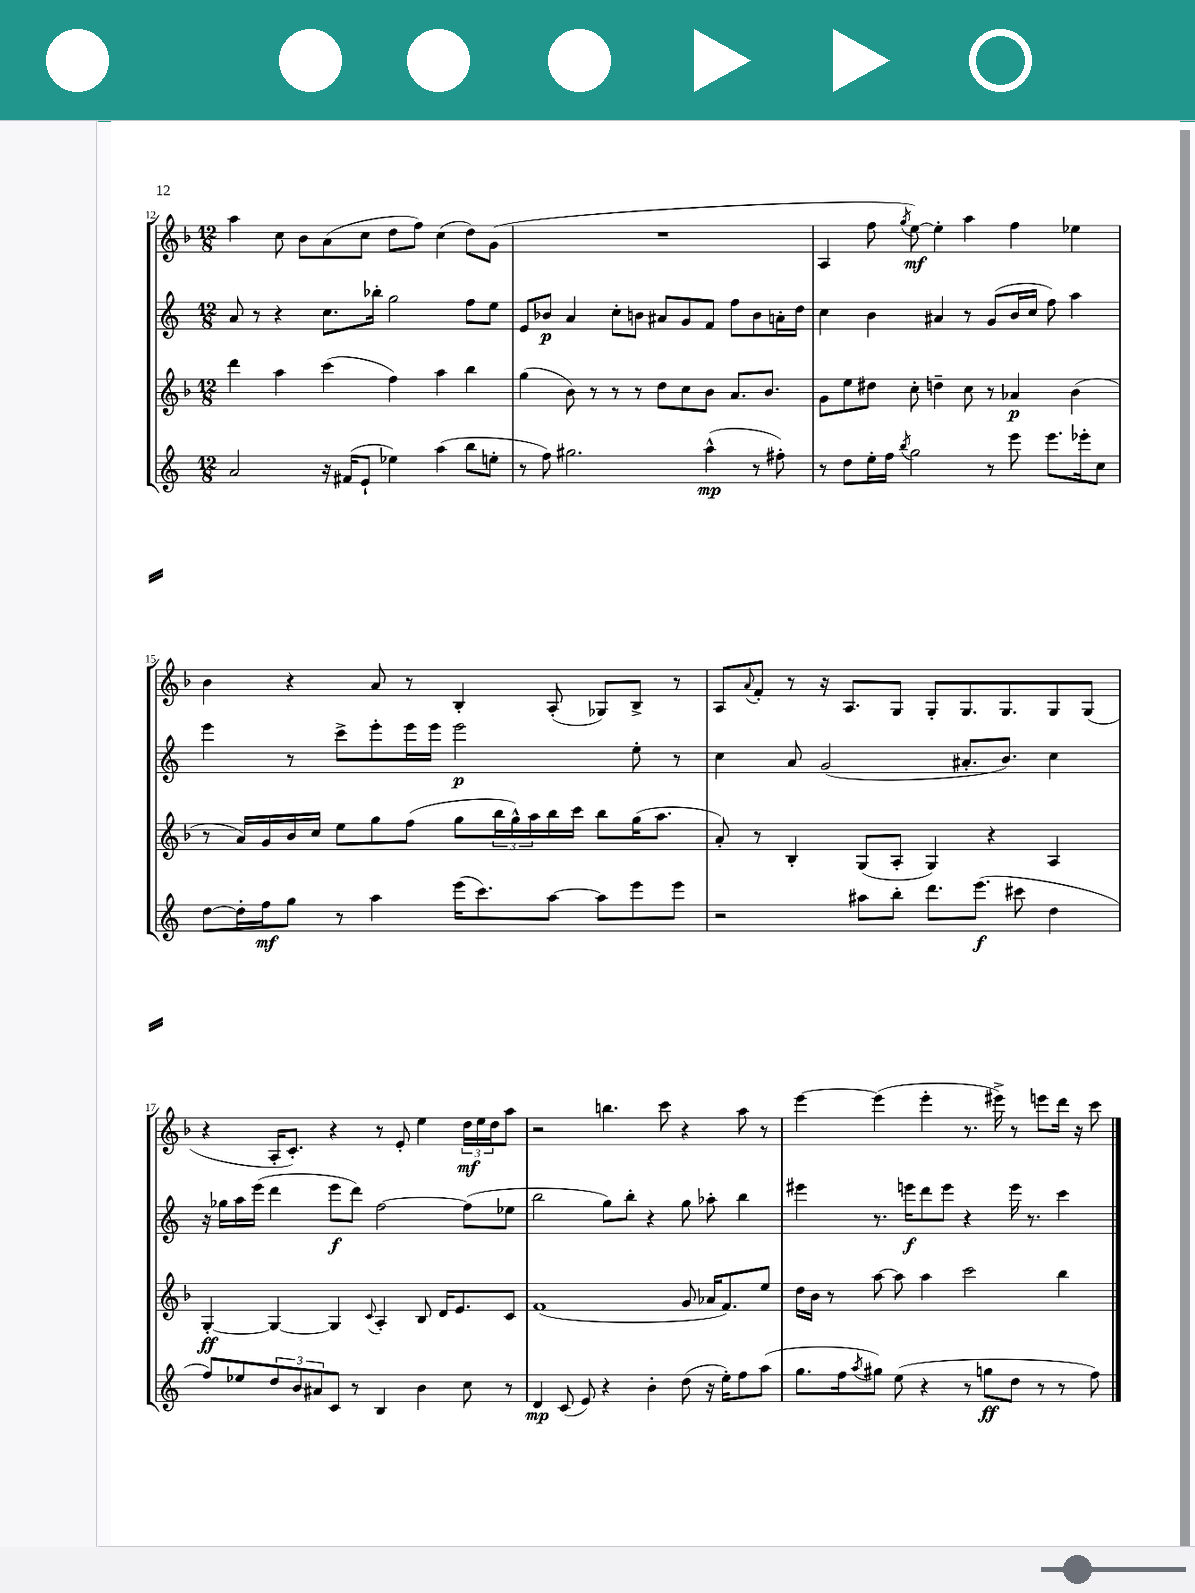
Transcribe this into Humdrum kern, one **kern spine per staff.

**kern	**kern	**kern	**kern
*staff4	*staff3	*staff2	*staff1
*clefG2	*clefG2	*clefG2	*clefG2
*k[]	*k[b-]	*k[]	*k[b-]
*M12/8	*M12/8	*M12/8	*M12/8
2a	4ddd	8a	4aa
.	.	8r	.
.	4aa	4r	8cc
.	.	.	8b-
16r	(4ccc	8.cc	(8a
(16f#	.	.	.
8e`	.	.	8cc
.	.	16bb-'	.
4ee-)	4ff)	2gg	8dd
.	.	.	8ff)
(4aa	4aa	.	(4cc
8bb	4bb-	8ff	8dd)
8ee'	.	8ee	(8g
=	=	=	=
8r	(4gg	8e	1.r
8ff)	.	8b-	.
2.gg#	8b-)	4a	.
.	8r	.	.
.	8r	8cc'	.
.	8r	8b	.
.	8dd	8a#	.
.	8cc	8g	.
(4aa^^	8b-	8f	.
.	8.a	8ff	.
8r	.	8b	.
.	8.b-	.	.
8ff#')	.	16a'	.
.	.	16dd	.
=	=	=	=
8r	8g	4cc	4A
8dd	8ee	.	.
16ee'	8dd#	4b	8ff
16ff	.	.	.
8qbb	.	.	8qgg
2gg	8cc'	.	[8ee)
.	4dd~	4a#	4ee']
.	8cc	8r	4aa
8r	8r	(8g	.
8eee	4a-	16b	4ff
.	.	16cc	.
8.eee	.	8ff)	.
.	(4b-	4aa	4ee-
16eee-'	.	.	.
8cc	.	.	.
=	=	=	=
[8dd	8r	4eee	4b-
16dd']	16a)	.	.
16ff	16g	.	.
8gg	16b-	8r	4r
.	16cc	.	.
8r	8ee	8ccc^	.
4aa	8gg	8eee'	8a
.	(8ff	16eee	8r
.	.	16eee	.
(16eee	8gg	2eee	4B-'
8.ccc)	.	.	.
.	24bb-	.	.
.	24gg^^)	.	.
.	24aa	.	.
[8aa	16bb-	.	(8A'
.	16ccc	.	.
8aa]	8bb-	.	8G-)
8eee	(16gg	8ee'	8B-^
.	8.aa	.	.
8eee	.	8r	8r
=	=	=	=
2r	8a')	4cc	8A
.	.	.	8qqa
.	8r	.	8f'
.	4B-'	8a	8r
.	.	(2g	16r
.	.	.	8.A
8aa#	(8G	.	.
8bb'	8A'	.	8G
8.ddd	4G)	.	8G'
.	.	8.a#'	8.G
(8.eee	.	.	.
.	4r	.	.
.	.	8.b)	8.G
8ccc#	.	.	.
4dd	4A	4cc	8G
.	.	.	(8G
=	=	=	=
8ff)	[4G'	16r	4r
.	.	16gg-	.
8ee-	.	16aa	.
.	.	(16eee	.
12dd	4G_	4ddd	16A'
.	.	.	8.c')
12b	.	.	.
12a#	.	.	.
8c	4G]	8eee	4r
8r	.	8ddd)	.
.	8qqc	.	.
4B	4A'	[2ff	8r
.	.	.	8e'
4b	8B-	.	4ee
.	16d	.	.
.	8.e	.	.
8cc	.	(8ff]	24dd
.	.	.	24ee
.	.	.	24dd
8r	8c	8ee-	8aa
=	=	=	=
4d	(1f	2bb	2r
(8c	.	.	.
8e)	.	.	.
4r	.	8gg)	4.bb
.	.	8bb'	.
4b'	.	4r	.
.	.	.	8ccc
(8dd	8g	8gg	4r
16r	16a-	8aa-'	.
16ee')	8.f)	.	.
8ff	.	4bb	8aa
(8aa	8ee	.	8r
=	=	=	=
8.gg	16dd	4eee#	[4eee
.	16b-	.	.
.	8r	.	.
16ff	.	.	.
8qaa	.	.	.
8gg#)	[8aa	8.r	(4eee]
(8ee	8aa]	.	.
.	.	16eee	.
4r	4aa	8ddd	4eee'
.	.	8eee	.
8r	2ccc	4r	8.r
8gg	.	.	.
.	.	.	16eee#^)
8dd	.	16eee	8r
.	.	8.r	.
8r	.	.	8eee
8r	4bb-	4ccc	16ddd
.	.	.	16r
8ff)	.	.	8ccc
==	==	==	==
*-	*-	*-	*-
